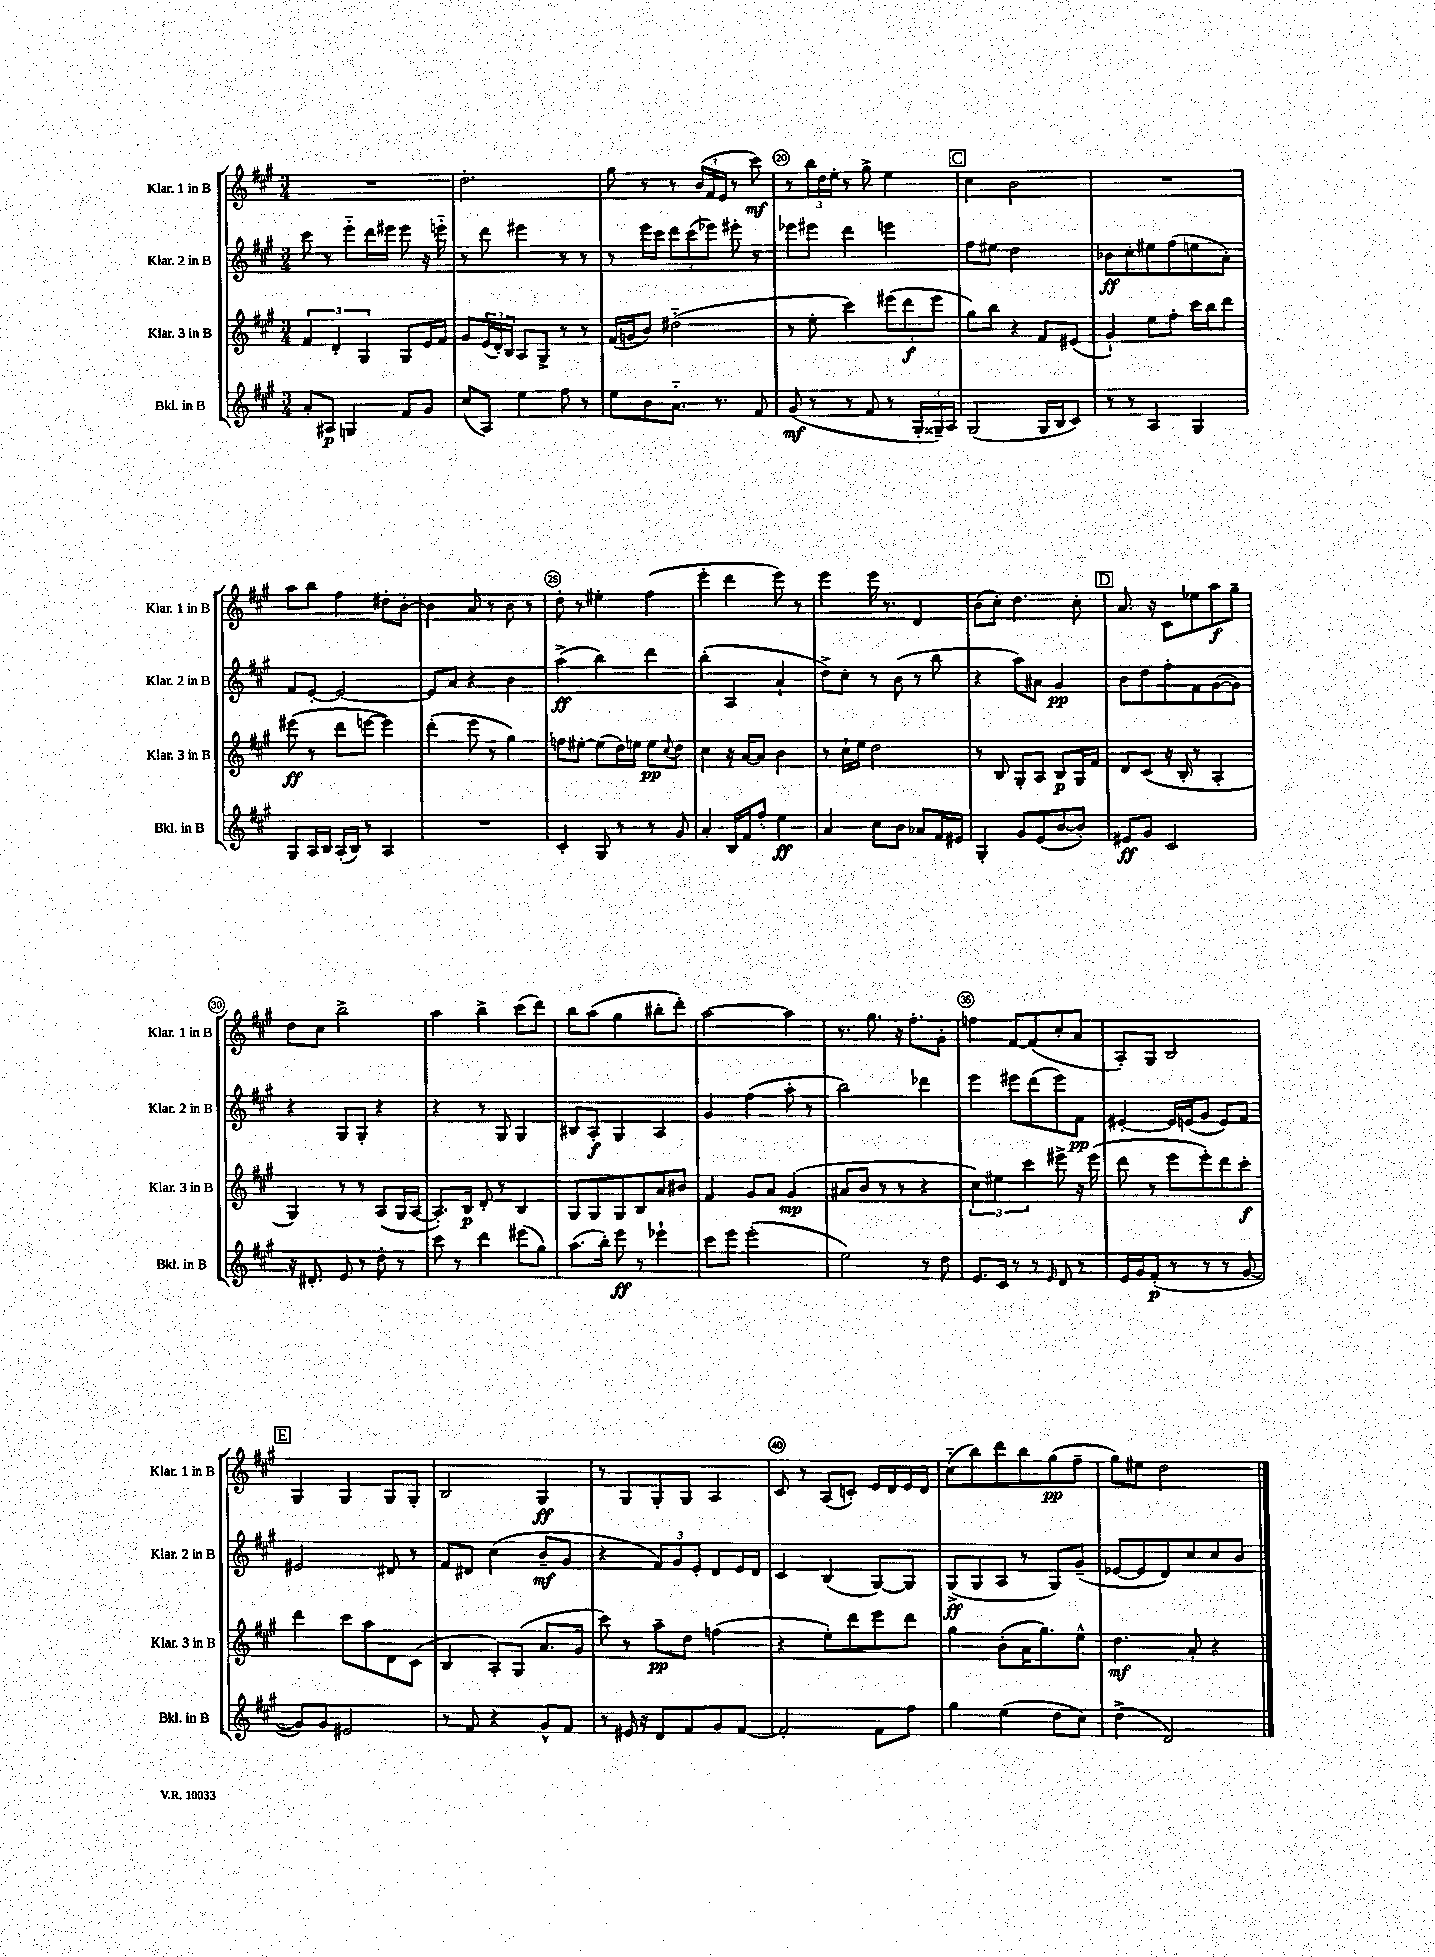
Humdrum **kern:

**kern	**dynam	**kern	**dynam	**kern	**dynam	**kern	**dynam
*part4	*part4	*part3	*part3	*part2	*part2	*part1	*part1
*staff4	*staff4	*staff3	*staff3	*staff2	*staff2	*staff1	*staff1
*I"Bkl. in B	*	*I"Klar. 3 in B	*	*I"Klar. 2 in B	*	*I"Klar. 1 in B	*
*I'Bkl. in B	*	*I'Klar. 3 in B	*	*I'Klar. 2 in B	*	*I'Klar. 1 in B	*
*clefG2	*	*clefG2	*	*clefG2	*	*clefG2	*
*k[f#c#g#]	*	*k[f#c#g#]	*	*k[f#c#g#]	*	*k[f#c#g#]	*
*M3/4	*	*M3/4	*	*M3/4	*	*M3/4	*
=17	=17	=17	=17	=17	=17	=17	=17
8a'/L	.	6f#/	.	8ccc#\	.	2.r	.
8A#X/J	p	.	.	8r	.	.	.
.	.	6d'/	.	.	.	.	.
4Gn/	.	.	.	8eee\L	.	.	.
.	.	6G#/	.	.	.	.	.
.	.	.	.	16ddd\L	.	.	.
.	.	.	.	16eee#X\JJ	.	.	.
8f#/L	.	8G#/L	.	8eee#\	.	.	.
8g#/J	.	16e/L	.	16r	.	.	.
.	.	16f#/JJ	.	16eeen\	.	.	.
=18	=18	=18	=18	=18	=18	=18	=18
(8cc#/L	.	8g#/L	.	8r	.	2.dd'\	.
8A/J)	.	(24e/L	.	8ddd\	.	.	.
.	.	24d'/)	.	.	.	.	.
.	.	24B/JJ	.	.	.	.	.
4ee\	.	8A/L	.	4eee#X\	.	.	.
.	.	8G#^/J	.	.	.	.	.
8ff#\	.	8r	.	8r	.	.	.
8r	.	8r	.	8r	.	.	.
=19	=19	=19	=19	=19	=19	=19	=19
8ee\L	.	(16f#/LL	.	8r	.	8gg#\	.
.	.	16gn/J	.	.	.	.	.
8b\	.	8b/J)	.	16eee\LL	.	8r	.
.	.	.	.	16ccc#\JJ	.	.	.
8.a\J	.	(2dd#X\	.	12ddd\L	.	8r	.
.	.	.	.	(12ccc#\	.	.	.
.	.	.	.	.	.	(24b/LL	.
.	.	.	.	12eee-X\J)	.	24f#/	.
8.r	.	.	.	.	.	.	.
.	.	.	.	.	.	24e/JJ	.
.	.	.	.	8eee#X'\	.	8r	.
8f#/	.	.	.	8r	.	8ccc#\)	mf
=20	=20	=20	=20	=20	=20	=20	=20
(8g#/	mf	8r	.	8eee-X\L	.	8r	.
8r	.	8ee'\	.	8eee#X\J	.	24bb\LL	.
.	.	.	.	.	.	24dd\	.
.	.	.	.	.	.	24ee'\JJ	.
8r	.	4ccc#\)	.	4ddd\	.	8r	.
8f#/	.	.	.	.	.	8gg#^\	.
8r	.	(12eee#X\L	.	4eeen\	.	4ee\	.
.	.	12ddd\	f	.	.	.	.
24G#'/LL	.	.	.	.	.	.	.
24G##X~/)	.	12eee#\J	.	.	.	.	.
24A/JJ	.	.	.	.	.	.	.
!!LO:REH:place=s1:t=C
=21	=21	=21	=21	=21	=21	=21	=21
(2G#/	.	8gg#\L)	.	8ff#\L	.	4cc#\	.
.	.	8bb\J	.	8ee#X\J	.	.	.
.	.	4r	.	2dd\	.	2b\	.
16G#/LL	.	8f#/L	.	.	.	.	.
16B/J	.	.	.	.	.	.	.
8c#/J)	.	(8e#X/J	.	.	.	.	.
=22	=22	=22	=22	=22	=22	=22	=22
8r	.	4g#`/)	.	8b-X\L	ff	2.r	.
8r	.	.	.	8cc#'\	.	.	.
4A/	.	8ee\L	.	8ee#X\	.	.	.
.	.	8ff#'\J	.	(8ff#\	.	.	.
4G#/	.	16ccc#\LL	.	8een\	.	.	.
.	.	16bb\J	.	.	.	.	.
.	.	8ddd\J	.	8a'\J)	.	.	.
!!LO:LB:g=z
=23	=23	=23	=23	=23	=23	=23	=23
8G#/L	.	(8eee#X\	ff	8f#/L	.	8aa\L	.
16A/L	.	8r	.	[8e'/J	.	8bb\J	.
16B/JJ	.	.	.	.	.	.	.
(16A'/LL	.	8ddd\L	.	2e/_	.	4ff#\	.
16B/JJ)	.	.	.	.	.	.	.
8r	.	[8eeen\J	.	.	.	.	.
4A/	.	4eee\])	.	.	.	8dd#X'\L	.
.	.	.	.	.	.	[8b'\J	.
=24	=24	=24	=24	=24	=24	=24	=24
2.r	.	(4ddd'\	.	8e/L]	.	4b\]	.
.	.	.	.	8a/J	.	.	.
.	.	8eee\	.	4r	.	8a/	.
.	.	8r	.	.	.	8r	.
.	.	4gg#\)	.	4b\	.	8b\	.
.	.	.	.	.	.	8r	.
=25	=25	=25	=25	=25	=25	=25	=25
4c#'/	.	8ffn\L	.	(4aa^\	ff	8dd'\	.
.	.	[8ee#X'\J	.	.	.	8r	.
8G#/	.	(8ee#\L]	.	4bb\)	.	4ee#X'\	.
8r	.	16dd\L)	.	.	.	.	.
.	.	16een\JJ	.	.	.	.	.
8r	.	8ee\L	pp	4ddd\	.	(4ff#\	.
.	.	8qqcc#/	.	.	.	.	.
8g#/	.	8dd\J	.	.	.	.	.
=26	=26	=26	=26	=26	=26	=26	=26
4a'/	.	4cc#\	.	(4bb'\	.	4eee'\	.
16B/LL	.	16r	.	4A/	.	4ddd\	.
16f#/J	.	[16a/KL	.	.	.	.	.
8ff#'/J	.	8a/J]	.	.	.	.	.
4ee\	ff	4b\	.	4a`/	.	8eee\)	.
.	.	.	.	.	.	8r	.
=27	=27	=27	=27	=27	=27	=27	=27
4a/	.	8r	.	8dd^\L)	.	4eee\	.
.	.	16cc#`\LL	.	8cc#'\J	.	.	.
.	.	16ee\JJ	.	.	.	.	.
8cc#\L	.	2dd\	.	8r	.	16eee\	.
.	.	.	.	.	.	8.r	.
8b\J	.	.	.	(8b\	.	.	.
8a-X/L	.	.	.	8r	.	4d/	.
16f#/L	.	.	.	8bb\	.	.	.
16e#X/JJ	.	.	.	.	.	.	.
=28	=28	=28	=28	=28	=28	=28	=28
4G#'/	.	8r	.	4r	.	(8b\L	.
.	.	8B/	.	.	.	8cc#'\J)	.
8g#/L	.	8G#'/L	.	8aa\L)	.	4.dd\	.
(8e/	.	8A/J	.	8a#X\J	.	.	.
[8b/	.	8B/L	p	4g#/	pp	.	.
8b'/J])	.	16G#/L	.	.	.	8cc#'\	.
.	.	16f#/JJ	.	.	.	.	.
!!LO:REH:place=s1:t=D
=29	=29	=29	=29	=29	=29	=29	=29
8e#X/L	ff	8d/L	.	8b\L	.	8.a/	.
8g#/J	.	(8c#/J	.	8dd\	.	.	.
.	.	.	.	.	.	16r	.
2c#/	.	16r	.	8ff#'\	.	8c#\L	.
.	.	16B'/	.	.	.	.	.
.	.	8r	.	8f#\	.	8ee-X\	.
.	.	4A'/	.	([8g#\	.	8aa\	f
.	.	.	.	8g#\J])	.	8gg#~\J	.
!!LO:LB:g=z
=30	=30	=30	=30	=30	=30	=30	=30
16r	.	4G#/)	.	4r	.	8dd\L	.
8.d#X'/	.	.	.	.	.	.	.
.	.	.	.	.	.	8cc#\J	.
8e/	.	8r	.	8G#/L	.	2bb^\	.
8r	.	8r	.	8G#'/J	.	.	.
8dd'\	.	(8A/L	.	4r	.	.	.
8r	.	16G#/L	.	.	.	.	.
.	.	[16A/JJ	.	.	.	.	.
=31	=31	=31	=31	=31	=31	=31	=31
8ccc#\	.	8.A'/L])	.	4r	.	4aa\	.
8r	.	.	.	.	.	.	.
.	.	16B/Jk	p	.	.	.	.
4ddd\	.	8d'/	.	8r	.	4bb^\	.
.	.	8r	.	8G#/	.	.	.
(8eee#X\L	.	4B/	.	4G#/	.	(8ccc#\L	.
8gg#\J)	.	.	.	.	.	8ddd\J)	.
=32	=32	=32	=32	=32	=32	=32	=32
(8.aa\L	.	8G#/L	.	8B#X/L	.	8bb\L	.
.	.	8G#/	.	8A'/J	f	(8aa\J	.
16bb'\Jk)	.	.	.	.	.	.	.
8eee\	ff	8G#/	.	4G#/	.	4gg#\	.
8r	.	8B/	.	.	.	.	.
4eee-X`\	.	8a/	.	4A/	.	8bb#X'\L	.
.	.	8b#X/J	.	.	.	8ddd'\J)	.
=33	=33	=33	=33	=33	=33	=33	=33
8ccc#\L	.	4f#/	.	4g#/	.	[2aa\	.
8eee\J	.	.	.	.	.	.	.
(2eee'\	.	8g#/L	.	(4ff#\	.	.	.
.	.	8a/J	.	.	.	.	.
.	.	(4g#/	mp	8aa'\	.	4aa\]	.
.	.	.	.	8r	.	.	.
=34	=34	=34	=34	=34	=34	=34	=34
2ee\)	.	8a#X/L	.	2bb\)	.	8.r	.
.	.	8b/J	.	.	.	.	.
.	.	.	.	.	.	8.gg#\	.
.	.	8r	.	.	.	.	.
.	.	8r	.	.	.	16r	.
.	.	.	.	.	.	8.ff#'\L	.
8r	.	4r	.	4ddd-X\	.	.	.
8dd\	.	.	.	.	.	8g#'\J	.
=35	=35	=35	=35	=35	=35	=35	=35
8.e/L	.	6cc#\)	.	4eee\	.	4ffn\	.
.	.	6ee#X\	.	.	.	.	.
16c#/Jk	.	.	.	.	.	.	.
8r	.	.	.	8eee#X\L	.	[8f#/L	.
.	.	6ccc#\	.	.	.	.	.
8r	.	.	.	(8ddd\	.	(8f#/]	.
16qqe/	.	.	.	.	.	.	.
8d/	.	8eee#X^\	.	8eee#\)	.	8cc#'/	.
8r	.	16r	.	8f#\J	pp	8a/J	.
.	.	(16eee#\	.	.	.	.	.
=36	=36	=36	=36	=36	=36	=36	=36
16e/LL	.	8ddd\	.	[4e#X'/	.	8A'/L)	.
16g#/J	.	.	.	.	.	.	.
(8f#'/J	p	8r	.	.	.	8G#/J	.
8r	.	8eee\L	.	16e#/LL]	.	2B/	.
.	.	.	.	(16en/J	.	.	.
8r	.	8eee'\)	.	8g#/J	.	.	.
8r	.	8ddd\	.	8e/L)	.	.	.
[8g#/	.	8ccc#'\J	f	8f#/J	.	.	.
!!LO:LB:g=z
!!LO:REH:place=s1:t=E
=37	=37	=37	=37	=37	=37	=37	=37
8g#/L])	.	4ddd\	.	2e#X/	.	4G#/	.
8g#/J	.	.	.	.	.	.	.
2e#X/	.	8ccc#\L	.	.	.	4G#/	.
.	.	8aa\	.	.	.	.	.
.	.	8d\	.	8d#X/	.	8G#/L	.
.	.	(8c#\J	.	8r	.	8G#'/J	.
=38	=38	=38	=38	=38	=38	=38	=38
8r	.	4B/	.	8f#/L	.	2B/	.
8f#/	.	.	.	8d#X/J	.	.	.
4r	.	8A'/L)	.	(4cc#\	.	.	.
.	.	(8G#/J	.	.	.	.	.
8g#^^/L	.	8.a/L	.	8b~/L	mf	4G#/	ff
8f#/J	.	.	.	8g#/J	.	.	.
.	.	16g#/Jk	.	.	.	.	.
=39	=39	=39	=39	=39	=39	=39	=39
8r	.	8ccc#\)	.	4r	.	8r	.
16e#X/	.	8r	.	.	.	8G#/L	.
16r	.	.	.	.	.	.	.
8d/L	.	8aa~\L	pp	12f#/L)	.	8G#'/	.
.	.	.	.	12g#/	.	.	.
8f#/	.	8dd\J	.	.	.	8G#/J	.
.	.	.	.	12e'/J	.	.	.
8g#/	.	(4ffn\	.	8d/L	.	4A/	.
[8f#/J	.	.	.	16e/L	.	.	.
.	.	.	.	16d/JJ	.	.	.
=40	=40	=40	=40	=40	=40	=40	=40
2f#'/]	.	4r	.	4c#/	.	8c#/	.
.	.	.	.	.	.	8r	.
.	.	8ee'\L)	.	(4B/	.	(8A/L	.
.	.	8ddd\	.	.	.	8cn'/J)	.
8f#\L	.	8eee\	.	[8G#/L)	.	16e/LL	.
.	.	.	.	.	.	16d/	.
8ff#\J	.	8ddd\J	.	8G#/J]	.	16e/	.
.	.	.	.	.	.	16d/JJ	.
=41	=41	=41	=41	=41	=41	=41	=41
4gg#\	.	4gg#\	.	(8G#^/L	ff	(8cc#\L	.
.	.	.	.	8G#/	.	8bb\)	.
(4ee\	.	(8b'\L	.	8A/J	.	8ddd\	.
.	.	16a\K	.	8r	.	8bb\	.
.	.	8.gg#\)	.	.	.	.	.
8dd\L	.	.	.	8G#/L)	.	(8gg#\	pp
8cc#\J)	.	8ee^^\J	.	(8g#~/J	.	8ff#~\J	.
=42	=42	=42	=42	=42	=42	=42	=42
(4dd^\	.	4.dd\	mf	[8e-X/L	.	8gg#\L)	.
.	.	.	.	8e-/]	.	8ee#X\J	.
2d/)	.	.	.	8d/)	.	2dd\	.
.	.	8a'/	.	8cc#/	.	.	.
.	.	4r	.	8cc#/	.	.	.
.	.	.	.	8b/J	.	.	.
==	==	==	==	==	==	==	==
*-	*-	*-	*-	*-	*-	*-	*-
